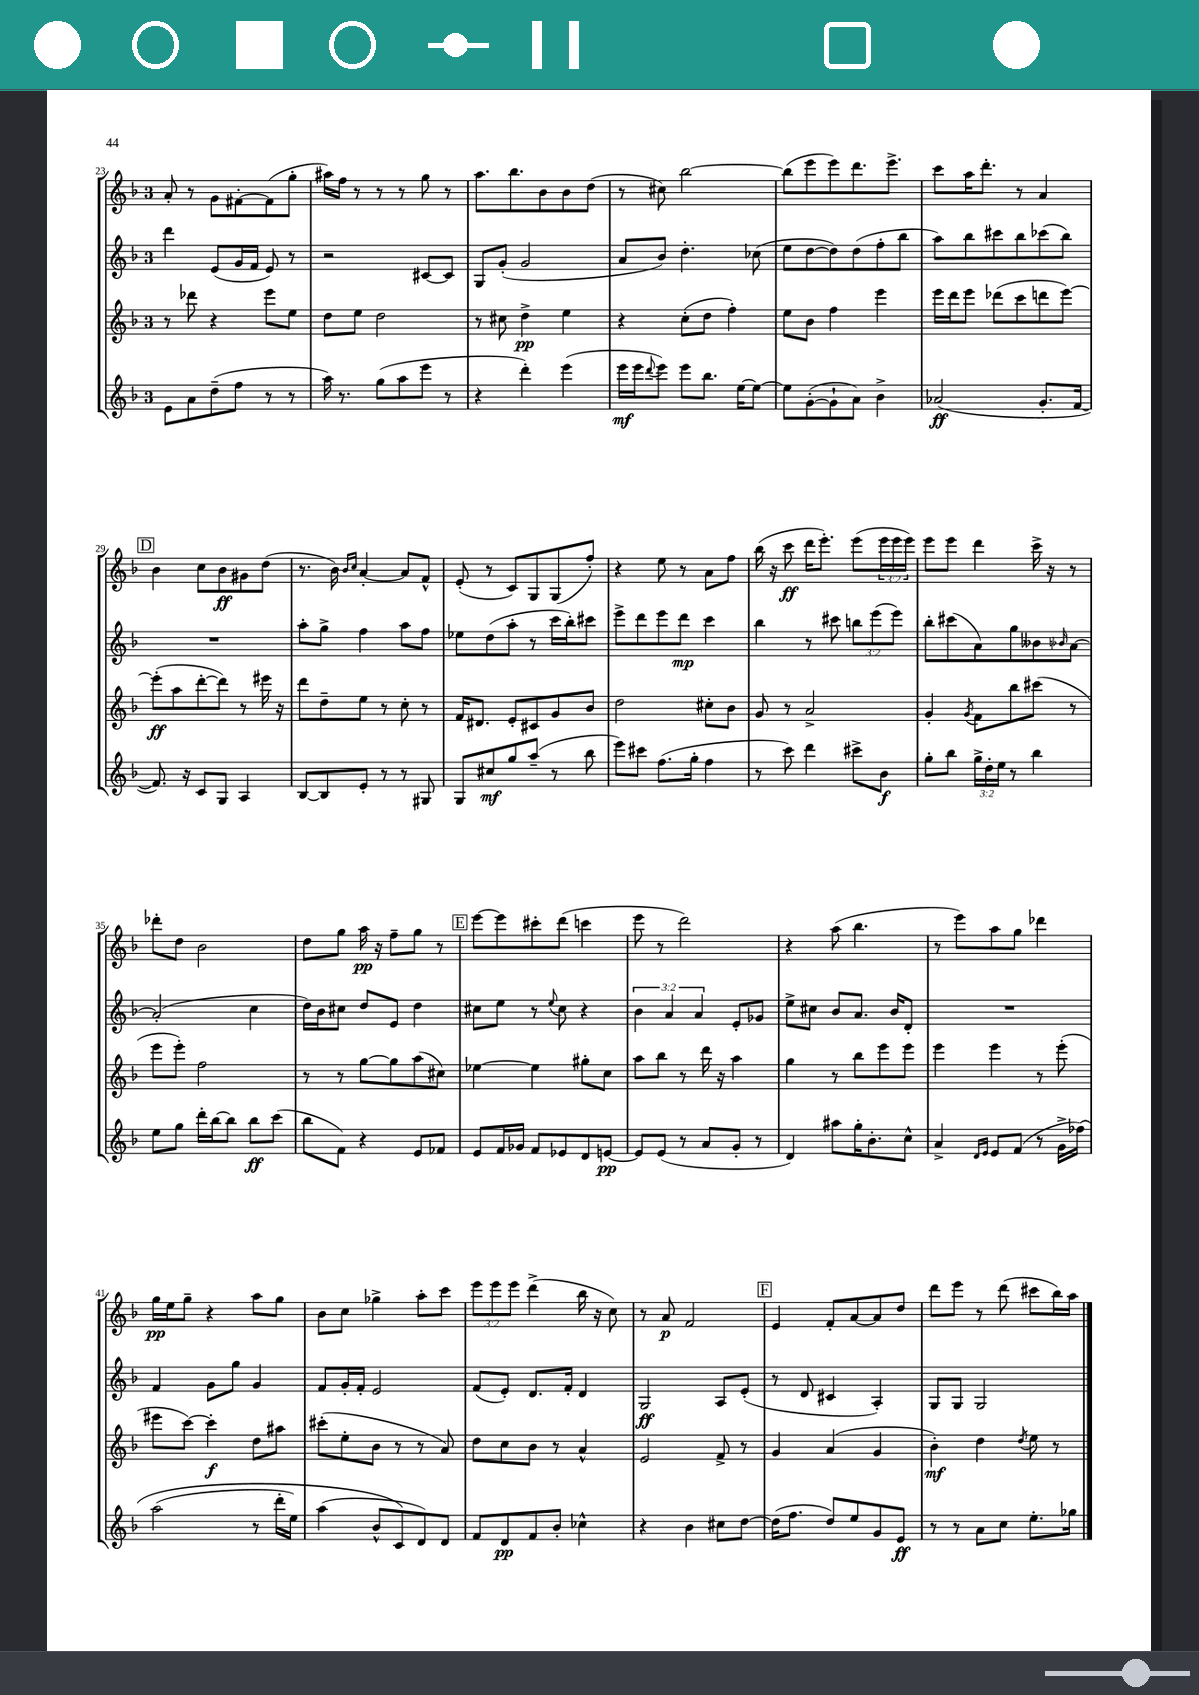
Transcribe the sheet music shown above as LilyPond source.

<<
\new StaffGroup <<
\new Staff = "s0" {
    \clef treble \key f \major \once \override Staff.TimeSignature.style = #'single-digit \time 3/4 \override Staff.TupletNumber.text = #tuplet-number::calc-fraction-text
    a'8-. r8 g'8 fis'8~-. fis'8( g''8-. |
    ais''16) f''16 r8 r8 r8 g''8 r8 |
    a''8. bes''8. bes'8 bes'8 d''8( |
    r8 cis''8) bes''2~ |
    bes''8( e'''8 e'''8) d'''8. e'''8.-> |
    c'''8 a''16 d'''8.-. r8 a'4 |
    \mark \markup { \box "D" } bes'4 c''8 bes'8\ff gis'8 d''8( |
    r8. bes'16) \grace { bes'16 c''16 } a'4~-. a'8 f'8-^ |
    e'8-.( r8 c'8) g8 g8( f''8-.) |
    r4 e''8 r8 a'8 f''8 |
    bes''16( r16 c'''8\ff d'''16 e'''8.-.) e'''8( \tuplet 3/2 { e'''16 e'''16 e'''16) } |
    e'''8 e'''8 d'''4 c'''16-> r16 r8 |
    des'''8-. d''8 bes'2 |
    d''8 g''8 a''16\pp r16 f''8-- g''8 r8 |
    \mark \markup { \box "E" } e'''8~ e'''8 cis'''8-. d'''8( c'''4 |
    e'''8 r8 d'''2) |
    r4 a''8( bes''4. |
    r8 e'''8) a''8 g''8 des'''4 |
    g''16\pp e''16 g''8-- r4 a''8 g''8 |
    bes'8 c''8 ges''4-> a''8-. c'''8 |
    \tuplet 3/2 { e'''8 e'''8 e'''8 } d'''4->( bes''16 r16 c''8) |
    r8 a'8\p f'2 |
    \mark \markup { \box "F" } e'4 f'8-. a'8~ a'8 d''8 |
    d'''8 e'''8 r8 d'''8( cis'''8 bes''16) a''16 \bar "|." |
}
\new Staff = "s1" {
    \clef treble \key f \major \once \override Staff.TimeSignature.style = #'single-digit \time 3/4 \override Staff.TupletNumber.text = #tuplet-number::calc-fraction-text
    d'''4 e'8( g'16 f'16 e'8) r8 |
    r2 cis'8~ cis'8 |
    g8 g'8-.( g'2 |
    a'8 bes'8) d''4.-. ces''8( |
    e''8 d''8~ d''8) d''8( f''8-. bes''8 |
    a''8) bes''8 cis'''8 bes''8 ces'''8( bes''8) |
    \mark \markup { \box "D" } R2. |
    a''8-. g''8-> f''4 a''8 f''8 |
    ees''8 d''8( a''8-. r8 c'''16 bes''16-.) cis'''8 |
    e'''8-> d'''8 e'''8 d'''8\mp c'''4 |
    bes''4 r8 cis'''8 \tuplet 3/2 { b''8 e'''8( e'''8) } |
    bes''8-. cis'''8( a'8) g''8 beses'8 \grace { bes'16 } a'8~ |
    a'2-.( c''4 |
    d''16) bes'16 cis''8 d''8 e'8 d''4 |
    \mark \markup { \box "E" } cis''8 e''8 r8 \appoggiatura { e''8 } cis''8 r4 |
    \tuplet 3/2 { bes'4 a'4 a'4 } e'8-. ges'8 |
    e''8-> cis''8 bes'8 a'8. bes'16 d'8-. |
    R2. |
    f'4 g'8 g''8 g'4 |
    f'8 g'16-. f'16-. e'2 |
    f'8( e'8-.) d'8. f'16-. d'4 |
    g2\ff a8 e'8-.( |
    \mark \markup { \box "F" } r8 d'8 cis'4 a4-.) |
    g8 g8 g2 \bar "|." |
}
\new Staff = "s2" {
    \clef treble \key f \major \once \override Staff.TimeSignature.style = #'single-digit \time 3/4
    r8 des'''8 r4 e'''8 e''8 |
    d''8 e''8 d''2 |
    r8 cis''8 d''4->\pp e''4 |
    r4 c''8-.( d''8 f''4-.) |
    e''8 bes'8 f''4 e'''4 |
    e'''16 d'''16 e'''8 des'''8( c'''8 d'''8 e'''8~) |
    \mark \markup { \box "D" } e'''8-.\ff( a''8 d'''8~-. d'''8) r8 eis'''16 r16 |
    d'''8 d''8-- e''8 r8 c''8-. r8 |
    f'16 dis'8. e'8-. cis'8 g'8 bes'8 |
    d''2 cis''8-. bes'8 |
    g'8 r8 a'2-> |
    g'4-. \acciaccatura { g'8 } f'8 bes''8 cis'''8( r8 |
    e'''8 e'''8-.) f''2 |
    r8 r8 g''8~ g''8 a''8( cis''8) |
    \mark \markup { \box "E" } ees''4~ ees''4 gis''8-. c''8 |
    a''8 bes''8 r8 d'''16 r16 a''4 |
    g''4 r8 bes''8 e'''8 e'''8 |
    e'''4 e'''4 r8 e'''8-.( |
    eis'''8 c'''8~) c'''4-.\f d''8 ais''8 |
    cis'''8-.( e''8-. bes'8 r8 r8 a'8) |
    d''8 c''8 bes'8 r8 a'4-^ |
    e'2 f'8-> r8 |
    \mark \markup { \box "F" } g'4 a'4( g'4 |
    bes'4-.\mf) d''4 \acciaccatura { d''8 } e''8 r8 \bar "|." |
}
\new Staff = "s3" {
    \clef treble \key f \major \once \override Staff.TimeSignature.style = #'single-digit \time 3/4 \override Staff.TupletNumber.text = #tuplet-number::calc-fraction-text
    e'8 a'8 d''8--( f''8 r8 r8 |
    a''16) r8. g''8( a''8 e'''8 r8 |
    r4 d'''4-.) e'''4( |
    e'''16\mf e'''16 \appoggiatura { d'''8 } e'''8) e'''8 bes''8. e''16~ e''8~ |
    e''8 g'8~-.( g'8-! a'8) bes'4-> |
    aes'2\ff( g'8.-. f'16~ |
    \mark \markup { \box "D" } f'8.) r16 c'8 g8 a4 |
    bes8~ bes8 e'8-. r8 r8 gis8 |
    g8 cis''8\mf g''8 a''8--( r8 bes''8 |
    e'''8) cis'''8 f''8.( g''16-. f''4 |
    r8 c'''8) d'''4 cis'''8-> bes'8\f |
    g''8-. bes''8 \tuplet 3/2 { g''16-> d''16-. e''16 } r8 bes''4 |
    e''8 g''8 d'''16-. bes''16~ bes''8 bes''8\ff c'''8( |
    bes''8 f'8) r4 e'8 fes'8 |
    \mark \markup { \box "E" } e'8 f'16 ges'16 f'8 ees'8 d'8 e'8~\pp |
    e'8 e'8( r8 a'8 g'8-. r8 |
    d'4) ais''8 g''16-. bes'8.-. c''8-^ |
    a'4-> \grace { d'16 e'16 } e'8 f'8( r8 g'16-> fes''16)\( |
    a''2( r8 d'''16-. e''16) |
    a''4( bes'8-^ c'8\) d'8) d'8 |
    f'8 d'8\pp f'8 bes'8-. ces''4-^ |
    r4 bes'4 cis''8 d''8~ |
    \mark \markup { \box "F" } d''16( f''8. d''8) e''8 g'8 e'8\ff |
    r8 r8 a'8 c''8 e''8.-. ges''16 \bar "|." |
}
>>
>>
\layout { \context { \Score currentBarNumber = #23 } }
